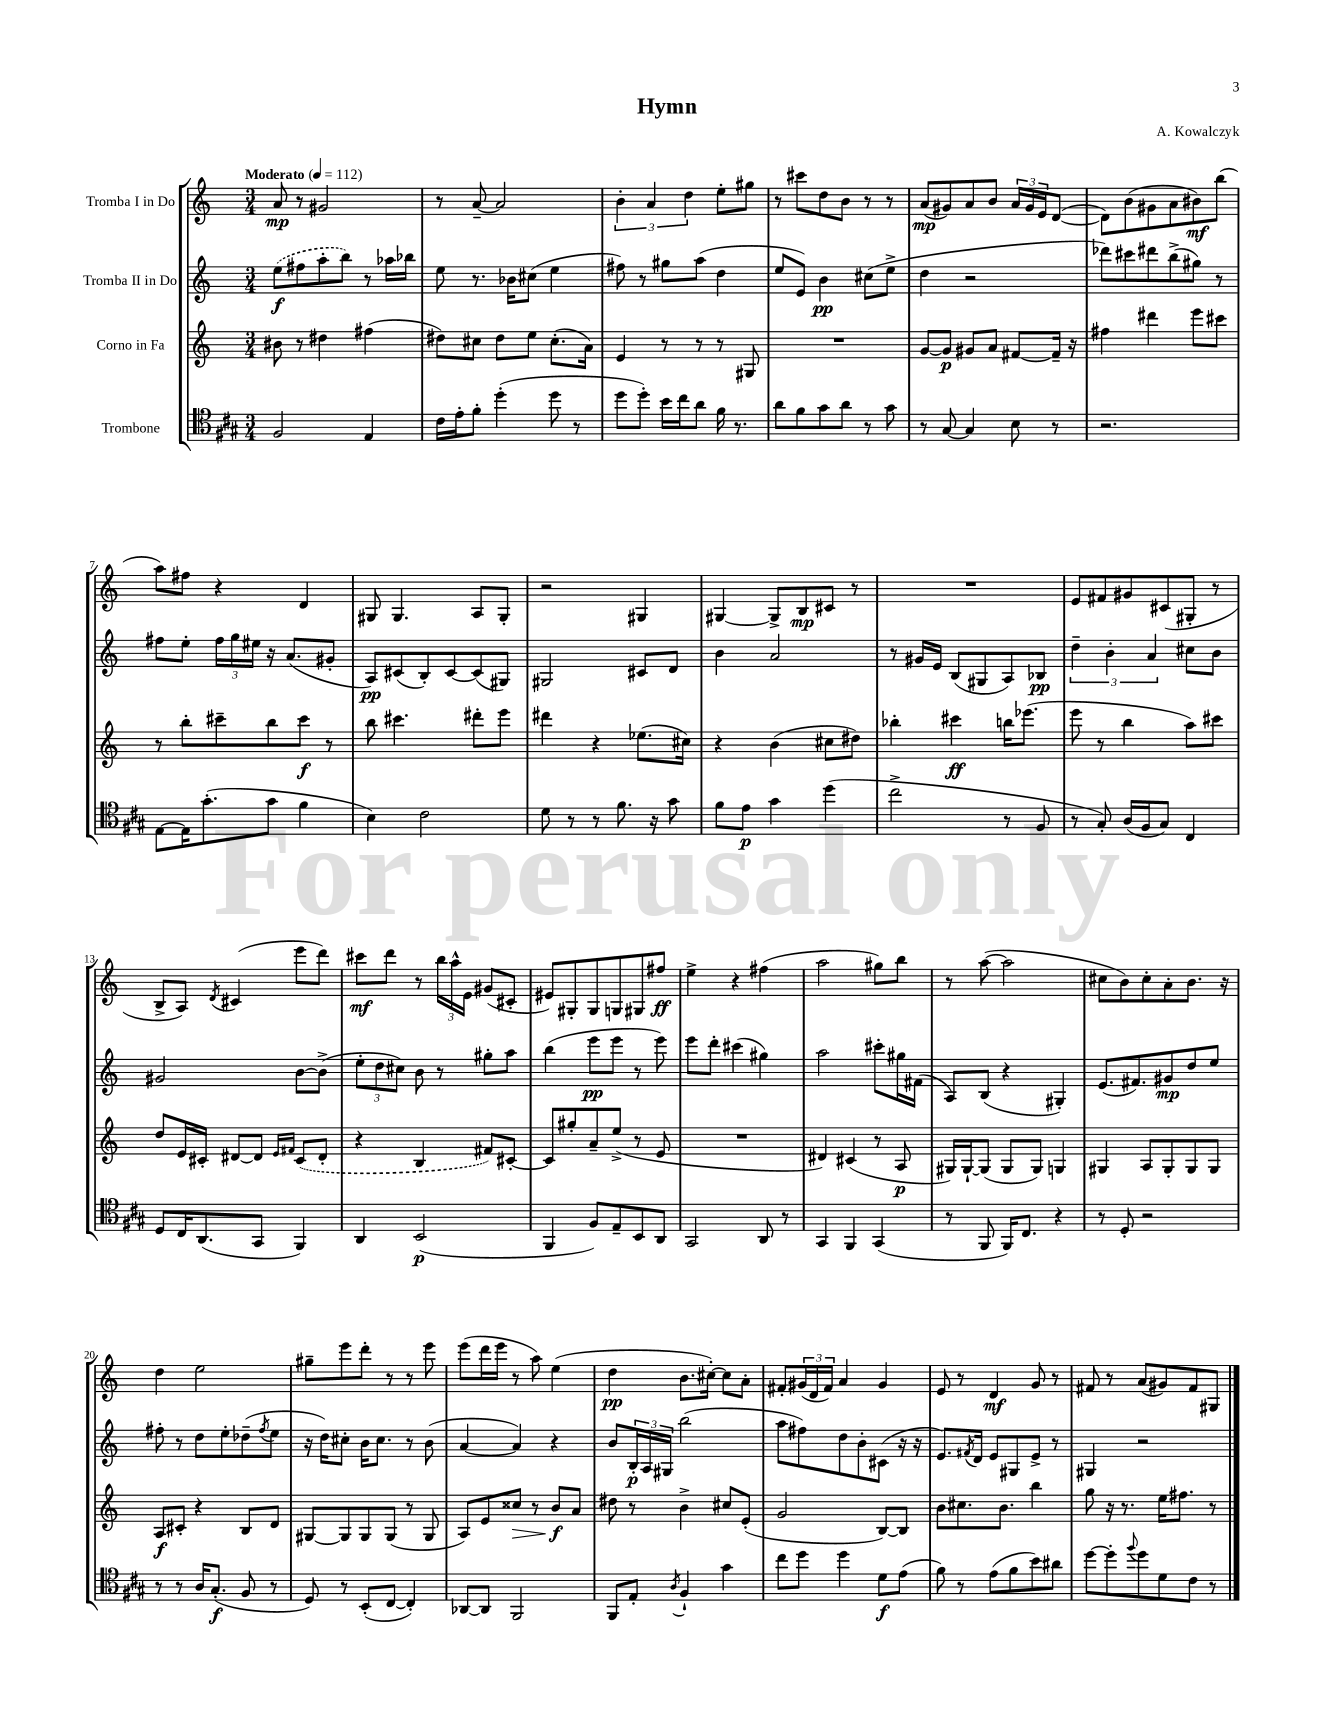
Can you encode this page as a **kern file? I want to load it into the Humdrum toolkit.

**kern	**dynam	**kern	**dynam	**kern	**dynam	**kern	**dynam
*part4	*part4	*part3	*part3	*part2	*part2	*part1	*part1
*staff4	*staff4	*staff3	*staff3	*staff2	*staff2	*staff1	*staff1
*I"Trombone	*	*I"Corno in Fa	*	*I"Tromba II in Do	*	*I"Tromba I in Do	*
*clefC4	*	*clefG2	*	*clefG2	*	*clefG2	*
*k[f#c#g#]	*	*k[]	*	*k[]	*	*k[]	*
*M3/4	*	*M3/4	*	*M3/4	*	*M3/4	*
*MM112	*	*MM112	*	*MM112	*	*MM112	*
=1	=1	=1	=1	=1	=1	=1	=1
!	!	!	!	!	!	!LO:TX:a:B:t=Moderato	!
2F#/	.	8b#X\	.	(8ee\L	f	8a/	mp
.	.	8r	.	8ff#X\	.	8r	.
.	.	4dd#X\	.	8aa'\	.	2g#X/	.
.	.	.	.	8bb\J)	.	.	.
4E/	.	(4ff#X\	.	8r	.	.	.
.	.	.	.	16aa-X\LL	.	.	.
.	.	.	.	16bb-X\JJ	.	.	.
=2	=2	=2	=2	=2	=2	=2	=2
16c#\LL	.	8dd#X\L)	.	8ee\	.	8r	.
16e'\J	.	.	.	.	.	.	.
8f#'\J	.	8cc#X\J	.	8.r	.	[8a~/	.
(4dd'\	.	8dd#\L	.	.	.	2a/]	.
.	.	.	.	16b-X\KL	.	.	.
.	.	8ee\J	.	(8cc#X\J	.	.	.
8dd\	.	(8.cc#'\L	.	4ee\	.	.	.
8r	.	.	.	.	.	.	.
.	.	16a\Jk)	.	.	.	.	.
=3	=3	=3	=3	=3	=3	=3	=3
8dd\L	.	4e/	.	8ff#X\)	.	6b'\	.
8dd'\J)	.	.	.	8r	.	.	.
.	.	.	.	.	.	6a/	.
16b\LL	.	8r	.	8gg#X\L	.	.	.
16cc#\J	.	.	.	.	.	.	.
.	.	.	.	.	.	6dd\	.
8a\J	.	8r	.	(8aa\J	.	.	.
16f#\	.	8r	.	4dd\	.	8ee'\L	.
8.r	.	.	.	.	.	.	.
.	.	8G#X/	.	.	.	8gg#X\J	.
=4	=4	=4	=4	=4	=4	=4	=4
8a\L	.	2.r	.	8ee/L	.	8r	.
8f#\	.	.	.	8e/J)	.	8ccc#X\L	.
8g#\	.	.	.	4b\	pp	8dd\	.
8a\J	.	.	.	.	.	8b\J	.
8r	.	.	.	(8cc#X\L	.	8r	.
8g#\	.	.	.	8ee^\J	.	8r	.
=5	=5	=5	=5	=5	=5	=5	=5
8r	.	[8g/L	.	4dd\	.	(8a/L	mp
[8G#/	.	8g/J]	p	.	.	8g#X/)	.
4G#/]	.	8g#X/L	.	2r	.	8a/	.
.	.	8a/J	.	.	.	8b/J	.
8B\	.	[8f#X/L	.	.	.	24a/LL	.
.	.	.	.	.	.	24g#/	.
.	.	.	.	.	.	24e/J	.
8r	.	16f#~/Jk]	.	.	.	([8d/J	.
.	.	16r	.	.	.	.	.
=6	=6	=6	=6	=6	=6	=6	=6
2.r	.	4ff#X\	.	8ddd-X\L)	.	8d\L])	.
.	.	.	.	8ccc#X\	.	(8b\	.
.	.	4ddd#X\	.	8ddd#X\	.	8g#X\	.
.	.	.	.	(8bb^\	.	8a\	.
.	.	8eee\L	.	8gg#X\J)	.	8b#X\)	mf
.	.	8ccc#X\J	.	8r	.	(8bb\J	.
!!LO:LB:g=z
=7	=7	=7	=7	=7	=7	=7	=7
[8E\L	.	8r	.	8ff#X\L	.	8aa\L)	.
16E\K]	.	8bb'\L	.	8ee'\J	.	8ff#X\J	.
(8.g#'\	.	.	.	.	.	.	.
.	.	8ccc#X~\	.	24ff#\LL	.	4r	.
.	.	.	.	24gg\	.	.	.
.	.	.	.	24ee#X\JJ	.	.	.
8g#\J	.	8bb\	.	16r	.	.	.
.	.	.	.	(8.a/L	.	.	.
4f#\	.	8ccc#\J	f	.	.	4d/	.
.	.	8r	.	8g#X'/J	.	.	.
=8	=8	=8	=8	=8	=8	=8	=8
4B\)	.	8bb\	.	8A/L)	pp	8G#X/	.
.	.	4.ccc#X\	.	(8c#X/	.	4.G#/	.
2c#\	.	.	.	8B'/)	.	.	.
.	.	.	.	[8c#/	.	.	.
.	.	8ddd#X'\L	.	(8c#/]	.	8A/L	.
.	.	8eee\J	.	8G#X/J)	.	8G#'/J	.
=9	=9	=9	=9	=9	=9	=9	=9
8d\	.	4ddd#X\	.	2G#X/	.	2r	.
8r	.	.	.	.	.	.	.
8r	.	4r	.	.	.	.	.
8.f#\	.	.	.	.	.	.	.
.	.	(8.ee-X\L	.	8c#X/L	.	4G#X/	.
16r	.	.	.	.	.	.	.
8g#\	.	.	.	8d/J	.	.	.
.	.	16cc#X\Jk)	.	.	.	.	.
=10	=10	=10	=10	=10	=10	=10	=10
8f#\L	.	4r	.	4b\	.	[4G#X/	.
8e\J	p	.	.	.	.	.	.
4g#\	.	(4b\	.	2a/	.	8G#^/L]	.
.	.	.	.	.	.	8B/	mp
(4dd\	.	8cc#X\L	.	.	.	8c#X/J	.
.	.	8dd#X\J)	.	.	.	8r	.
=11	=11	=11	=11	=11	=11	=11	=11
2cc#^\	.	4bb-X'\	.	8r	.	2.r	.
.	.	.	.	16g#X/LL	.	.	.
.	.	.	.	16e/JJ	.	.	.
.	.	4ccc#X\	ff	(8B/L	.	.	.
.	.	.	.	8G#X/	.	.	.
8r	.	16bbn\KL	.	8A/)	.	.	.
.	.	(8.eee-X\J	.	.	.	.	.
8F#/	.	.	.	8B-X/J	pp	.	.
=12	=12	=12	=12	=12	=12	=12	=12
8r	.	8eee\	.	6dd~\	.	8e/L	.
8G#'/)	.	8r	.	.	.	8f#X/	.
.	.	.	.	6b'\	.	.	.
(16A/LL	.	4bb\	.	.	.	8g#X/	.
16F#/J	.	.	.	.	.	.	.
.	.	.	.	6a/	.	.	.
8G#/J)	.	.	.	.	.	(8c#X/	.
4C#/	.	8aa\L)	.	8cc#X\L	.	8G#X'/J	.
.	.	8ccc#X\J	.	8b\J	.	8r	.
!!LO:LB:g=z
=13	=13	=13	=13	=13	=13	=13	=13
8D/L	.	8dd/L	.	2g#X/	.	8B^/L	.
16C#/K	.	16e/L	.	.	.	8A/J)	.
(8.AA/	.	16c#X'/JJ	.	.	.	.	.
.	.	.	.	.	.	8qd/	.
.	.	[8d#X/L	.	.	.	(4c#X/	.
8GG#/J	.	8d#/J]	.	.	.	.	.
.	.	16qqe/LL	.	.	.	.	.
.	.	16qqf#X/JJ	.	.	.	.	.
4FF#/)	.	(8c#/L	.	[8b\L	.	8eee\L	.
.	.	8d#'/J	.	(8b^\J]	.	8ddd\J)	.
=14	=14	=14	=14	=14	=14	=14	=14
4AA/	.	4r	.	12ee'\L	.	8ccc#X\L	mf
.	.	.	.	12dd\	.	.	.
.	.	.	.	.	.	8ddd\J	.
.	.	.	.	12cc#X\J)	.	.	.
(2BB/	p	4B/	.	8b\	.	8r	.
.	.	.	.	8r	.	24bb\LL	.
.	.	.	.	.	.	24aa^^\	.
.	.	.	.	.	.	24e\JJ	.
.	.	8f#X/L)	.	8gg#X'\L	.	(8g#X/L	.
.	.	[8c#X'/J	.	8aa\J	.	8c#X'/J	.
=15	=15	=15	=15	=15	=15	=15	=15
4FF#/	.	8c#/L]	.	(4bb\	.	8e#X/L)	.
.	.	8gg#X'/	.	.	.	8G#X'/	.
8F#/L)	.	8a~/	.	8eee\L	pp	8G#/	.
8E~/	.	(8ee^/J	.	8eee\J	.	8Gn/	.
8BB/	.	8r	.	8r	.	8G#X/	.
8AA/J	.	8e/	.	8eee\)	.	8ff#X/J	ff
=16	=16	=16	=16	=16	=16	=16	=16
2GG#/	.	2.r	.	8eee\L	.	4ee^\	.
.	.	.	.	8ddd'\J	.	.	.
.	.	.	.	(4ccc#X\	.	4r	.
8AA/	.	.	.	4gg#X\)	.	(4ff#X\	.
8r	.	.	.	.	.	.	.
=17	=17	=17	=17	=17	=17	=17	=17
4GG#/	.	4d#X/)	.	2aa\	.	2aa\	.
4FF#/	.	(4c#X/	.	.	.	.	.
(4GG#/	.	8r	.	8ccc#X'\L	.	8gg#X\L)	.
.	.	8A/	p	16gg#X\L	.	8bb\J	.
.	.	.	.	(16f#X\JJ	.	.	.
=18	=18	=18	=18	=18	=18	=18	=18
8r	.	16G#X/LL)	.	8A/L)	.	8r	.
.	.	[16G#`/J	.	.	.	.	.
8FF#/	.	(8G#/J]	.	(8B/J	.	([8aa\	.
16FF#/KL)	.	8G#/L	.	4r	.	2aa\]	.
8.C#/J	.	.	.	.	.	.	.
.	.	8G#/J)	.	.	.	.	.
4r	.	4Gn/	.	4G#X'/)	.	.	.
=19	=19	=19	=19	=19	=19	=19	=19
8r	.	4G#X/	.	(8.e/L	.	8cc#X\L	.
8D'/	.	.	.	.	.	8b\)	.
.	.	.	.	8.f#X/)	.	.	.
2r	.	8A/L	.	.	.	8cc#'\	.
.	.	8G#'/	.	8g#X/	mp	8a'\	.
.	.	8G#/	.	8dd/	.	8.b\J	.
.	.	8G#/J	.	8ee/J	.	.	.
.	.	.	.	.	.	16r	.
!!LO:LB:g=z
=20	=20	=20	=20	=20	=20	=20	=20
8r	.	8A/L	f	8ff#X'\	.	4dd\	.
8r	.	8c#X'/J	.	8r	.	.	.
16A/KL	.	4r	.	8dd\L	.	2ee\	.
(8.G#'/J	f	.	.	.	.	.	.
.	.	.	.	8ee'\	.	.	.
8F#/	.	8B/L	.	(8dd-X~\	.	.	.
.	.	.	.	8qff#/	.	.	.
8r	.	8d/J	.	8ee\J	.	.	.
=21	=21	=21	=21	=21	=21	=21	=21
8D/)	.	[8G#X/L	.	16r	.	8gg#X~\L	.
.	.	.	.	16dd\KL)	.	.	.
8r	.	8G#/]	.	8cc#X'\J	.	8eee\	.
(8BB'/L	.	8G#/	.	16b\KL	.	8ddd'\J	.
.	.	.	.	8.cc#\J	.	.	.
[8C#/J	.	(8G#/J	.	.	.	8r	.
4C#'/])	.	8r	.	8r	.	8r	.
.	.	8G#/	.	(8b\	.	8eee\	.
=22	=22	=22	=22	=22	=22	=22	=22
[8AA-X/L	.	8A/L)	.	[4a/	.	(8eee\L	.
8AA-/J]	.	8e/	.	.	.	16ddd\L	.
.	.	.	.	.	.	16eee\JJ	.
!	!	!	!LO:HP:b	!	!	!	!
2FF#/	.	8cc##X/J	>	4a/])	.	8r	.
.	.	8r	.	.	.	8aa\)	.
.	.	8b/L	f	4r	.	(4ee\	.
.	.	8a/J	]	.	.	.	.
=23	=23	=23	=23	=23	=23	=23	=23
8FF#/L	.	8dd#X\	.	8b/L	.	4dd\	pp
8E'/J	.	8r	.	24B'/L	p	.	.
.	.	.	.	24A/	.	.	.
.	.	.	.	24G#X/JJ	.	.	.
8qA/	.	.	.	.	.	.	.
4F#`/	.	4b^\	.	(2bb\	.	8.b\L	.
.	.	.	.	.	.	[16cc#X'\Jk)	.
4g#\	.	8cc#X/L	.	.	.	8cc#\L]	.
.	.	(8e'/J	.	.	.	8a'\J	.
=24	=24	=24	=24	=24	=24	=24	=24
8cc#\L	.	2g/	.	8aa\L	.	8f#X'/L	.
8dd\J	.	.	.	8ff#X\)	.	(24g#X/L	.
.	.	.	.	.	.	24d/	.
.	.	.	.	.	.	24f#/JJ)	.
4dd\	.	.	.	8dd\	.	4a/	.
.	.	.	.	8b'\	.	.	.
8d\L	f	[8B/L)	.	(8c#X\J	.	4g#/	.
(8e\J	.	8B/J]	.	16r	.	.	.
.	.	.	.	16r	.	.	.
=25	=25	=25	=25	=25	=25	=25	=25
8f#\)	.	8b\L	.	8.e/L)	.	8e/	.
8r	.	8.cc#X\	.	.	.	8r	.
.	.	.	.	8qf#X/	.	.	.
.	.	.	.	16d/Jk	.	.	.
(8e\L	.	.	.	8e/L	.	4d/	mf
.	.	8.b\J	.	.	.	.	.
8f#\	.	.	.	8G#X/	.	.	.
8b\)	.	4bb\	.	8e^/J	.	8g/	.
8a#X\J	.	.	.	8r	.	8r	.
=26	=26	=26	=26	=26	=26	=26	=26
[8dd\L	.	8gg\	.	4G#X/	.	8f#X/	.
8dd'\]	.	16r	.	.	.	8r	.
.	.	8.r	.	.	.	.	.
8qqff#/	.	.	.	.	.	.	.
8dd\	.	.	.	2r	.	(8a/L	.
8d\	.	16ee\KL	.	.	.	8g#X/)	.
.	.	8.ff#X\J	.	.	.	.	.
8c#\J	.	.	.	.	.	8f#/	.
8r	.	8r	.	.	.	8G#X/J	.
==	==	==	==	==	==	==	==
*-	*-	*-	*-	*-	*-	*-	*-
